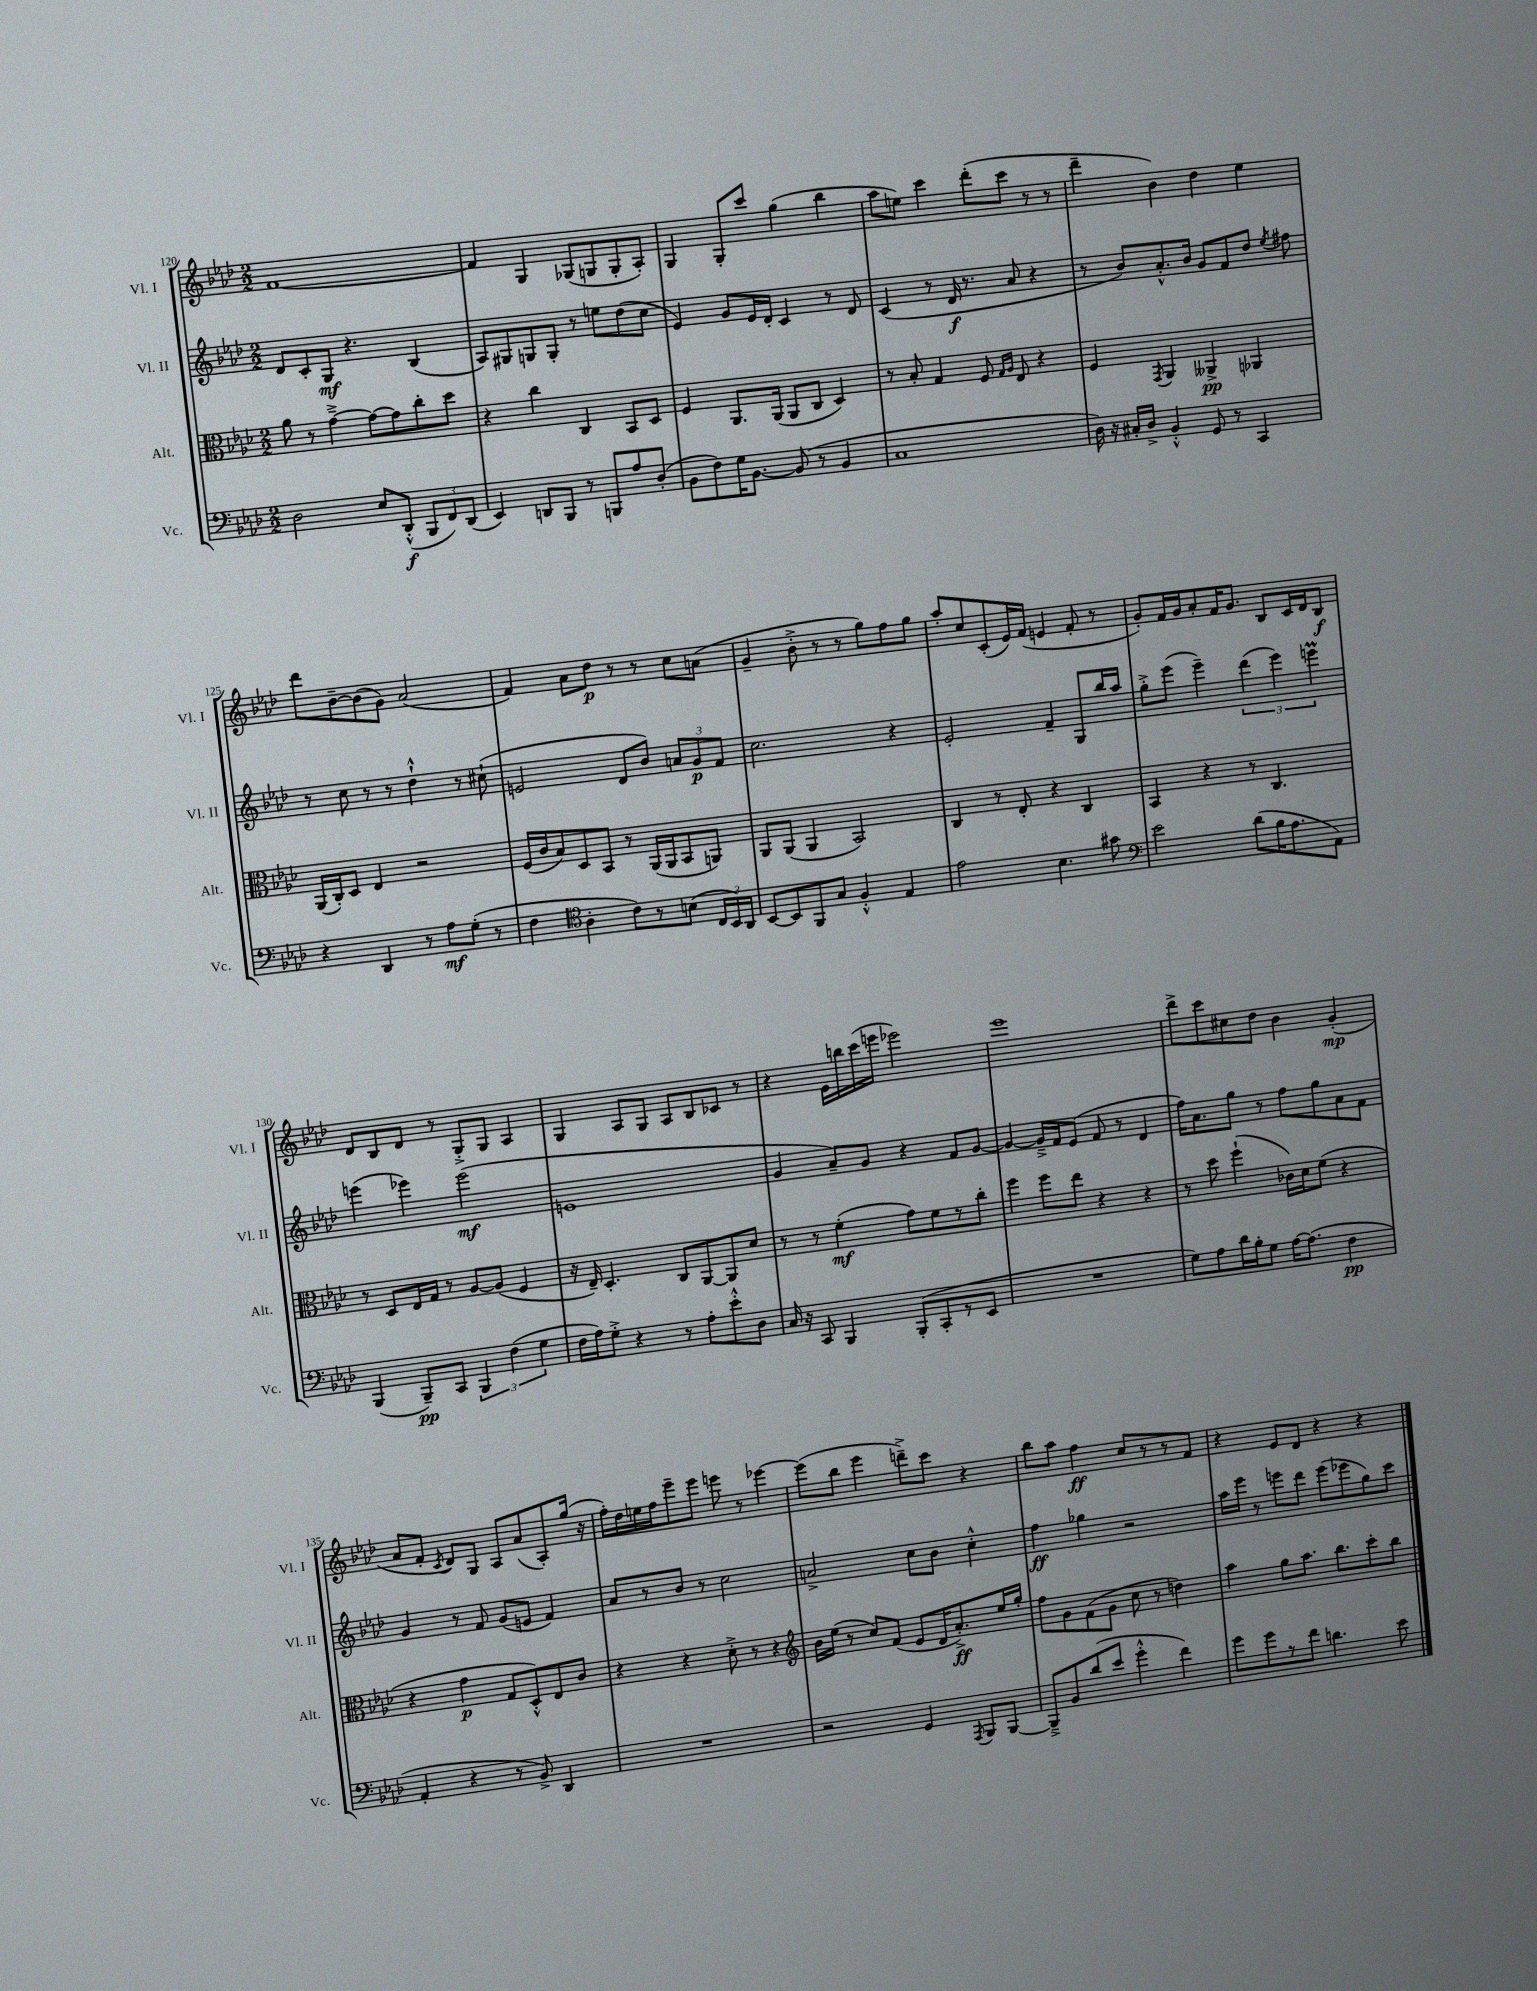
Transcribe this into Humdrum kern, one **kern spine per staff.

**kern	**dynam	**kern	**dynam	**kern	**dynam	**kern	**dynam
*part4	*part4	*part3	*part3	*part2	*part2	*part1	*part1
*staff4	*staff4	*staff3	*staff3	*staff2	*staff2	*staff1	*staff1
*I"Vc.	*	*I"Alt.	*	*I"Vl. II	*	*I"Vl. I	*
*I'Vc.	*	*I'Alt.	*	*I'Vl. II	*	*I'Vl. I	*
*clefF4	*	*clefC3	*	*clefG2	*	*clefG2	*
*k[b-e-a-d-]	*	*k[b-e-a-d-]	*	*k[b-e-a-d-]	*	*k[b-e-a-d-]	*
*M2/2	*	*M2/2	*	*M2/2	*	*M2/2	*
=120	=120	=120	=120	=120	=120	=120	=120
2D-\	.	8a-\	.	8d-/L	.	[1f	.
.	.	8r	.	8c'/	.	.	.
.	.	[4g~^\	.	8G/J	mf	.	.
.	.	.	.	4.r	.	.	.
8E-/L	.	8g\L_	.	.	.	.	.
(8DD-'^^/J	f	8g\]	.	.	.	.	.
12BBB-/L	.	8cc'\	.	(4B-/	.	.	.
12FF/)	.	.	.	.	.	.	.
.	.	8dd-\J	.	.	.	.	.
(12DD-/J	.	.	.	.	.	.	.
=121	=121	=121	=121	=121	=121	=121	=121
4EE-/)	.	4r	.	8A-/L)	.	4f/]	.
.	.	.	.	8G#X/	.	.	.
8DDn/L	.	4cc\	.	8Gn/	.	4G/	.
8BBB-/J	.	.	.	8G'/J	.	.	.
8r	.	4C/	.	8r	.	(8G-X/L	.
8BBBn/L	.	.	.	8een\L	.	8Gn/	.
8A-/	.	8BB-/L	.	(8dd-\	.	8G'/	.
(8D-'/J	.	8D-/J	.	8cc\J	.	8A-'/J)	.
=122	=122	=122	=122	=122	=122	=122	=122
8BB-\L	.	4F/	.	4e-/)	.	4G/	.
8F\)	.	.	.	.	.	.	.
16G\K	.	8.AA-/L	.	8g/L	.	8G'/L	.
[8.BB-\J	.	.	.	.	.	.	.
.	.	.	.	16e-/L	.	8ccc/J	.
.	.	(16AA-/Jk	.	16d-'/JJ	.	.	.
(8BB-/]	.	8AA-/L	.	4c/	.	(4gg\	.
8r	.	8C/J	.	.	.	.	.
4BB-/	.	4D-/)	.	8r	.	4bb-\	.
.	.	.	.	8d-/	.	.	.
=123	=123	=123	=123	=123	=123	=123	=123
1C	.	8r	.	(4c/	.	8aa-\L	.
.	.	8B-'/	.	.	.	8een\J)	.
.	.	4G/	.	8r	.	4ccc\	.
.	.	.	.	16d-/	f	.	.
.	.	.	.	8.r	.	.	.
.	.	8F/	.	.	.	(8ddd-'\L	.
.	.	16qqG/LL	.	.	.	.	.
.	.	16qqA-/JJ	.	.	.	.	.
.	.	8E-/	.	8a-/	.	8ccc\J	.
.	.	4r	.	4r	.	8r	.
.	.	.	.	.	.	8r	.
=124	=124	=124	=124	=124	=124	=124	=124
16D-\)	.	4F/	.	8r	.	4ddd-~\	.
16r	.	.	.	.	.	.	.
16C#X'/LL	.	.	.	8b-/L)	.	.	.
16D-^/JJ	.	.	.	.	.	.	.
.	.	8qGG/	.	.	.	.	.
4BB-'^^/	.	4AA-/	.	8.a-'^^/	.	4b-\)	.
.	.	.	.	16b-/Jk	.	.	.
8GG/	.	4AA--X^/	pp	8g/L	.	4dd-\	.
8r	.	.	.	8f/	.	.	.
4CC/	.	4AA-X/	.	8dd-/J	.	4ee-\	.
.	.	.	.	8qee-/	.	.	.
.	.	.	.	8ff#X\	.	.	.
!!LO:LB:g=z
=125	=125	=125	=125	=125	=125	=125	=125
4r	.	(16AA-/LL	.	8r	.	8ddd-\L	.
.	.	16C'/J)	.	.	.	.	.
.	.	8D-/J	.	8cc\	.	[8b-~\	.
4DD-/	.	4E-/	.	8r	.	(8b-\]	.
.	.	.	.	8r	.	8g\J)	.
8r	.	2r	.	4dd-`^^\	.	(2a-/	.
8A-\L	mf	.	.	.	.	.	.
(8G'\J	.	.	.	8r	.	.	.
8r	.	.	.	(8cc#X`\	.	.	.
=126	=126	=126	=126	=126	=126	=126	=126
4F\	.	(16F/LL	.	2en/	.	4f/)	.
.	.	16c/J	.	.	.	.	.
.	.	8B-/)	.	.	.	.	.
*clefC4	*	*	*	*	*	*	*
4A-'\	.	8D-/	.	.	.	8a-\L	.
.	.	8BB-/J	.	.	.	8dd-\J	p
8c\L)	.	8r	.	8d-/L	.	8r	.
8r	.	(16AA-/LL	.	8b-/J)	.	8r	.
.	.	16AA-/J	.	.	.	.	.
(8Bn\J	.	8BB-/	.	12an/L	.	8cc\L	.
.	.	.	.	12g/	p	.	.
24C/LL	.	8AAn/J)	.	.	.	(8an\J	.
24BB-/)	.	.	.	12f/J	.	.	.
24AA-/JJ	.	.	.	.	.	.	.
=127	=127	=127	=127	=127	=127	=127	=127
[8BB-/L	.	8AA-/L	.	2.cc\	.	4g~/	.
8BB-/]	.	(8AA-/J	.	.	.	.	.
8FF/	.	4AA-/	.	.	.	8b-'^\	.
8G/J	.	.	.	.	.	8r	.
4F'^^/	.	2BB-/)	.	.	.	8r	.
.	.	.	.	.	.	8gg\L)	.
4E-/	.	.	.	4r	.	8ff\	.
.	.	.	.	.	.	8gg\J	.
=128	=128	=128	=128	=128	=128	=128	=128
2e-\	.	4C/	.	2e-'/	.	8aa-'/L	.
.	.	.	.	.	.	8cc/	.
.	.	8r	.	.	.	(8c'/	.
.	.	8E-'/	.	.	.	16e-/L)	.
.	.	.	.	.	.	(16f/JJ	.
4.B-\	.	4r	.	4f~/	.	4en/	.
.	.	4C/	.	8G/L	.	8f'/	.
8g#X\	.	.	.	16bb-/L	.	8r	.
.	.	.	.	16aa-/JJ	.	.	.
=129	=129	=129	=129	=129	=129	=129	=129
*clefF4	*	*	*	*	*	*	*
2e-\	.	4BB-/	.	8gg'^\L	.	8g'/L)	.
.	.	.	.	(8eee-\J	.	16f/L	.
.	.	.	.	.	.	16g/J	.
.	.	4r	.	4eee-~\)	.	8a-'/	.
.	.	.	.	.	.	16f/K	.
.	.	.	.	.	.	8.g/J	.
(8d-\L	.	8r	.	(6ddd-\	.	.	.
16B-\K	.	4.C/	.	.	.	8B-/L	.
.	.	.	.	6eee-\)	.	.	.
8.A-\	.	.	.	.	.	.	.
.	.	.	.	.	.	16c/L	.
.	.	.	.	.	.	16d-/J	.
.	.	.	.	6eeenm\	.	.	.
8AA-\J)	.	.	.	.	.	8B-/J	f
!!LO:LB:g=z
=130	=130	=130	=130	=130	=130	=130	=130
(4BBB-/	.	8r	.	(4eeen\	.	8d-/L	.
.	.	8D-/L	.	.	.	8B-/	.
8BBB-~/L)	pp	16E-/L	.	4eee-X\)	.	8d-/J	.
.	.	16G/JJ	.	.	.	.	.
8CC/J	.	8r	.	.	.	8r	.
6BBB-/	.	[8A-/L	.	(2eee-\	mf	8G'^/L	.
.	.	(8A-/J]	.	.	.	8G/J	.
(6F\	.	.	.	.	.	.	.
.	.	4F/	.	.	.	4A-/	.
6G\	.	.	.	.	.	.	.
=131	=131	=131	=131	=131	=131	=131	=131
16F\LL	.	16r	.	1en	.	4G/	.
16A-\J)	.	16E-~/)	.	.	.	.	.
8G'^\J	.	4.D-'/	.	.	.	.	.
4r	.	.	.	.	.	8A-/L	.
.	.	.	.	.	.	8G/J	.
8r	.	8C/L	.	.	.	8A-/L	.
8A-'\L	.	[8AA-/	.	.	.	8B-/	.
8e-'^^\	.	8AA-/]	.	.	.	8c-X/J	.
8D-\J	.	8d-/J	.	.	.	8r	.
=132	=132	=132	=132	=132	=132	=132	=132
16C/	.	8r	.	4g/	.	4r	.
16r	.	.	.	.	.	.	.
8CC/	.	8r	.	.	.	.	.
4BBB-/	.	(4f'\	mf	8a-~/L)	.	16e-\LL	.
.	.	.	.	.	.	16bbn\	.
.	.	.	.	8g/J	.	(16ccc\	.
.	.	.	.	.	.	16eeen\JJ	.
(8BBB-'/L	.	8g\L)	.	4r	.	2eee-X\)	.
8CC'/	.	8f\	.	.	.	.	.
8r	.	8r	.	8f/L	.	.	.
8EE-/J	.	8cc'\J	.	[8g/J	.	.	.
=133	=133	=133	=133	=133	=133	=133	=133
1r	.	4ff\	.	4g/_	.	1eee-	.
.	.	8ff\L	.	16g~^/LL]	.	.	.
.	.	.	.	16f/J	.	.	.
.	.	8ee-\J	.	(8e-/J	.	.	.
.	.	4r	.	8f/	.	.	.
.	.	.	.	8r	.	.	.
.	.	4r	.	4d-/	.	.	.
=134	=134	=134	=134	=134	=134	=134	=134
8G\L)	.	8r	.	16ff\KL)	.	8ddd-^\L	.
.	.	.	.	8.a-\	.	.	.
8A-\	.	8dd-\	.	.	.	8ccc\	.
16d-\L	.	(4ff`\	.	8gg\J	.	8cc#X\	.
16B-'\J	.	.	.	.	.	.	.
8G\J	.	.	.	8r	.	8dd-\J	.
[16A-\KL	.	16c-X\LL)	.	8ff\L	.	4b-\	.
(8.A-\J]	.	16d-\J	.	.	.	.	.
.	.	(8f\J	.	8gg\	.	.	.
4F\	pp	4r	.	8a-\	.	(4g'/	mp
.	.	.	.	8f\J	.	.	.
!!LO:LB:g=z
=135	=135	=135	=135	=135	=135	=135	=135
4AA-'/	.	4r	.	4g/	.	8a-/L	.
.	.	.	.	.	.	8f'/J	.
.	.	.	.	.	.	8qc/	.
4r	.	4g\	p	8r	.	8d-/L)	.
.	.	.	.	8f/	.	8G/J	.
8r	.	8G/L	.	(8g/L	.	8A-/L	.
8BB-^/)	.	8D-'^^/)	.	8en/J	.	(8a-/	.
4DD-/	.	8E-/	.	4f/)	.	8A-'/)	.
.	.	8c/J	.	.	.	(16gg/Jk	.
.	.	.	.	.	.	16r	.
=136	=136	=136	=136	=136	=136	=136	=136
1r	.	4r	.	8a-/L	.	16ff'\LL)	.
.	.	.	.	.	.	16dd-\	.
.	.	.	.	8r	.	16een\	.
.	.	.	.	.	.	16ff\J	.
.	.	4r	.	8b-/J	.	8eee-~\	.
.	.	.	.	8r	.	8eee-\J	.
.	.	8d-'^\	.	2cc\	.	8eeen\	.
.	.	8r	.	.	.	8r	.
.	.	4r	.	.	.	[4eee-X\	.
=137	=137	=137	=137	=137	=137	=137	=137
*	*	*clefG2	*	*	*	*	*
2r	.	16b-\LL	.	2an^/	.	(8eee-\L]	.
.	.	(16ee-\JJ	.	.	.	.	.
.	.	8r	.	.	.	8bb-\J	.
.	.	8cc/L)	.	.	.	4eee-\	.
.	.	(8f/J	.	.	.	.	.
4GG/	.	8e-/L	.	8cc\L	.	8dddn~^\L)	.
.	.	16d-/K	.	8b-\J	.	8ccc\J	.
.	.	8.a-'^/)	ff	.	.	.	.
8qAAA-/	.	.	.	.	.	.	.
8BBB-/L	.	.	.	4cc'^^\	.	4r	.
[8BBB-/J	.	16ee-/L	.	.	.	.	.
.	.	16gg'/JJ	.	.	.	.	.
=138	=138	=138	=138	=138	=138	=138	=138
8BBB-~^/L]	.	8ff\L	.	4ff\	ff	8bb-\L	.
8BB-/	.	8g\	.	.	.	8aa-\J	.
(8d-/	.	(8f\	.	4gg-X\	.	4ff\	ff
8e-/J	.	8g\J	.	.	.	.	.
4g'^^\	.	8cc\	.	2r	.	8cc/L	.
.	.	8r	.	.	.	8r	.
4f\)	.	4ddn\)	.	.	.	8r	.
.	.	.	.	.	.	8f/J	.
=139	=139	=139	=139	=139	=139	=139	=139
8g\L	.	4aa-\	.	16aa-\LL	.	4r	.
.	.	.	.	16eee-\JJ	.	.	.
8g\	.	.	.	8r	.	.	.
8r	.	8gg\L	.	8eeen\L	.	8e-/L	.
8f\J	.	8.aa-\J	.	8ddd-\J	.	8d-/J	.
4.dn\	.	.	.	(8eee\L	.	4r	.
.	.	8.bb-\L	.	.	.	.	.
.	.	.	.	8eee-X\	.	.	.
.	.	8ccc'\	.	8gg\)	.	4r	.
8e-\	.	8bb-\J	.	8ccc\J	.	.	.
==	==	==	==	==	==	==	==
*-	*-	*-	*-	*-	*-	*-	*-
